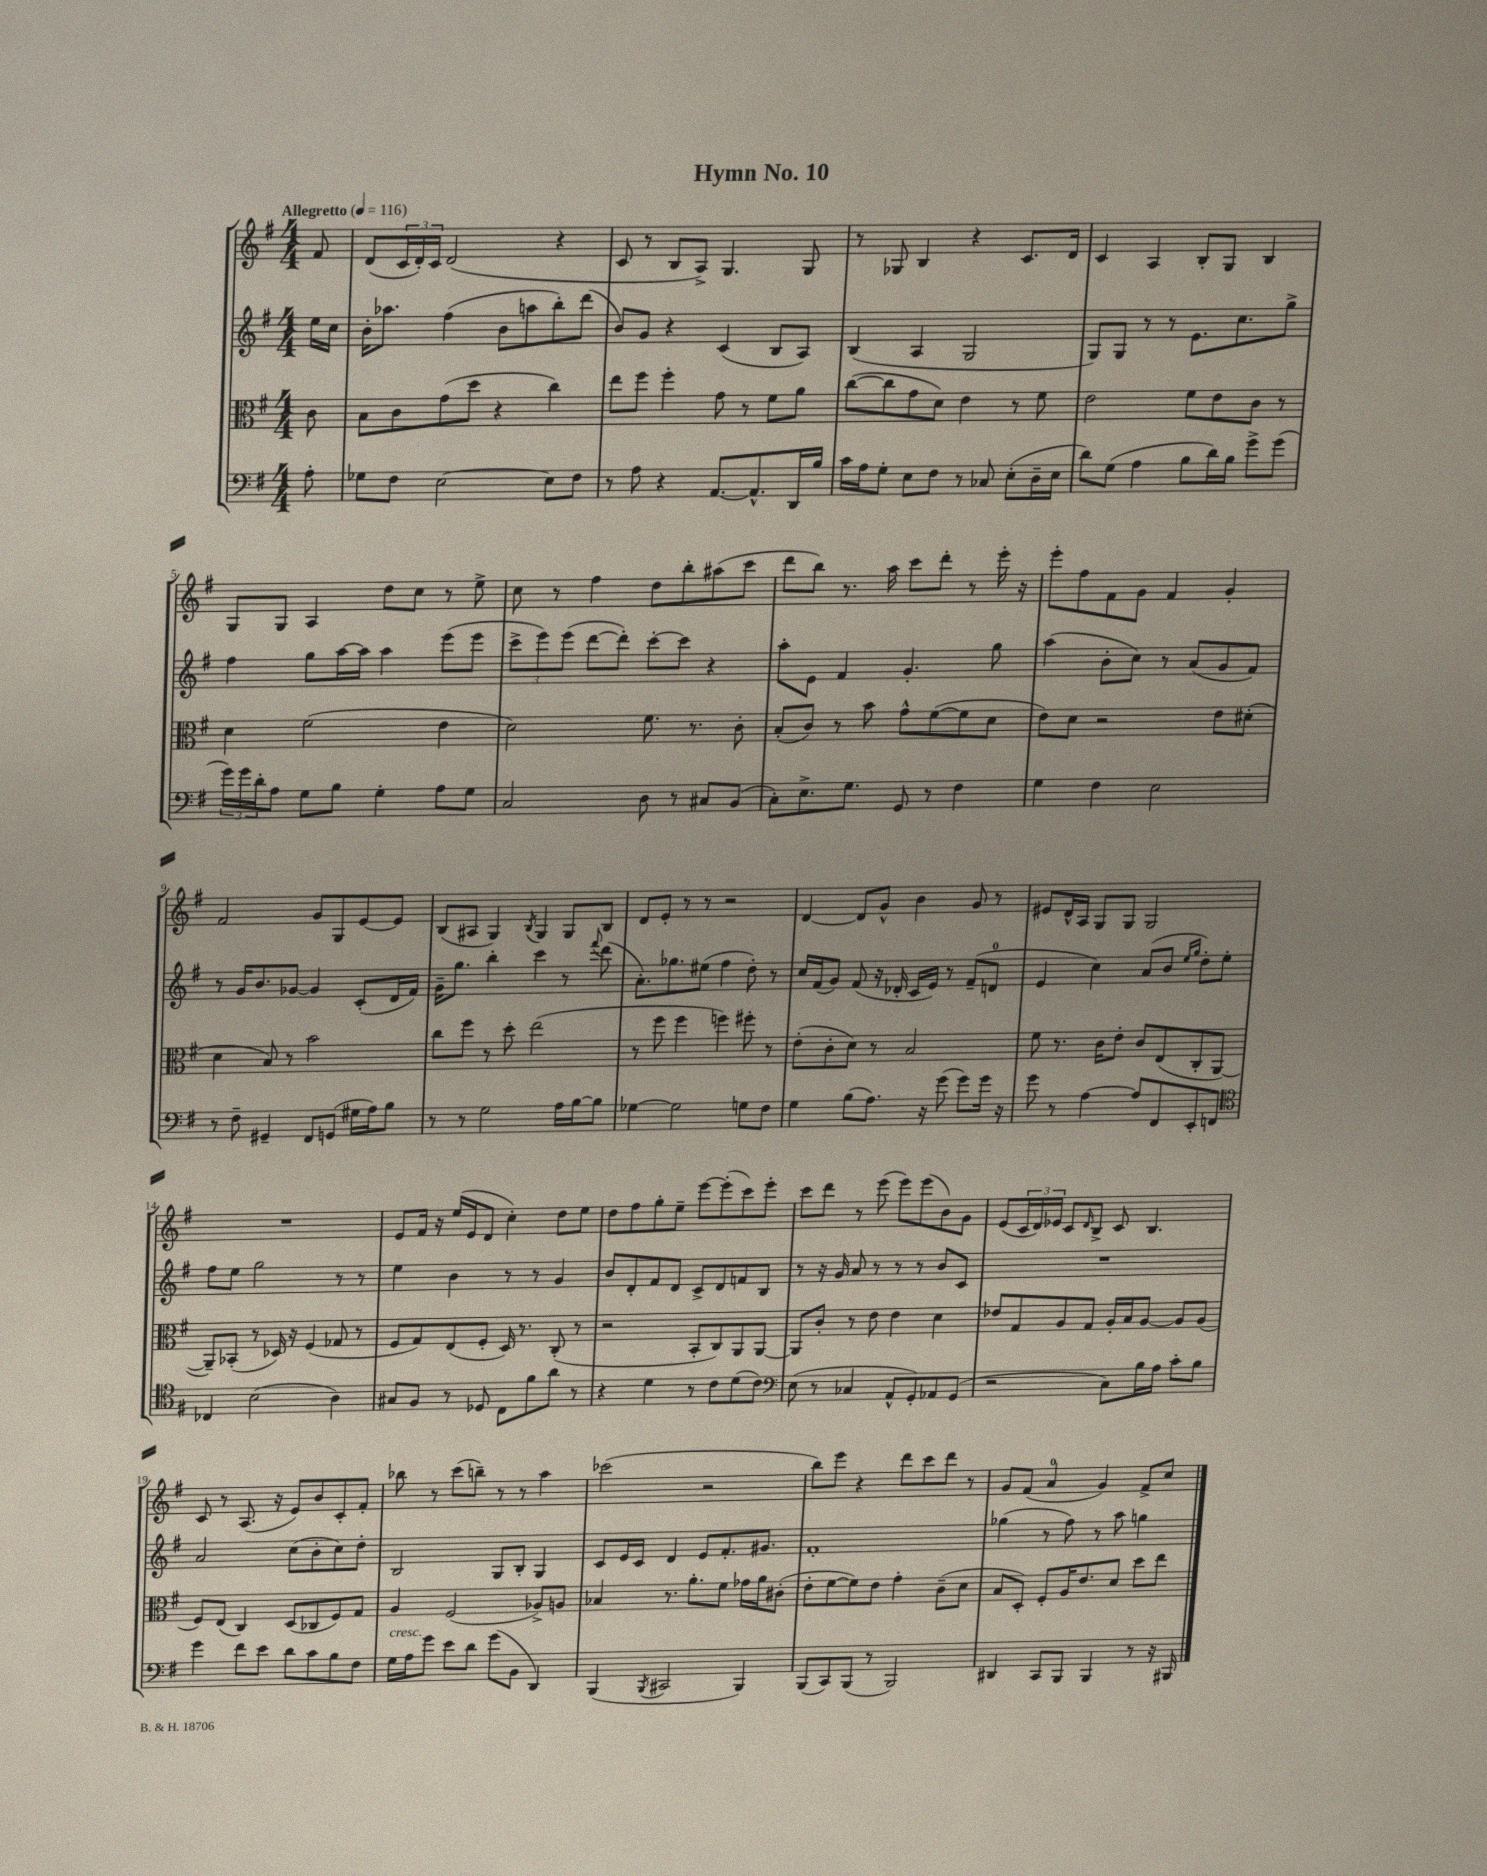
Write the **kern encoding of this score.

**kern	**kern	**kern	**kern
*part4	*part3	*part2	*part1
*staff4	*staff3	*staff2	*staff1
*clefF4	*clefC3	*clefG2	*clefG2
*k[f#]	*k[f#]	*k[f#]	*k[f#]
*M4/4	*M4/4	*M4/4	*M4/4
*MM116	*MM116	*MM116	*MM116
=	=	=	=
!	!	!	!LO:TX:a:B:t=Allegretto
8A'\	8c\	16ee\LL	8f#/
.	.	16cc\JJ	.
=1	=1	=1	=1
8G-X\L	8B\L	16b'\KL	(8d/L
.	.	8.aa-X\J	.
8F#\J	8c\	.	24c/L
.	.	.	24d'/)
.	.	.	24c/JJ
[2E\	(8g\	(4ff#\	(2d/
.	8dd\J	.	.
.	4r	8b\L	.
.	.	8aan\	.
8E\L]	4cc\)	8bb'\)	4r
8F#\J	.	(8ddd\J	.
=2	=2	=2	=2
8r	8ee\L	8b/L)	8c/
8A\	8ff#\J	8g/J	8r
4r	4ff#'\	4r	8B/L
.	.	.	8A^/J)
[8.AA/L	8g\	(4c/	4.G/
.	8r	.	.
8.AA^^/]	.	.	.
.	8f#\L	8B/L	.
16DD/L	8a\J	8A/J)	8G/
16B/JJ	.	.	.
=3	=3	=3	=3
16c\LL	([8cc\L	(4B/	8r
16A\J	.	.	.
8G'\J	8cc\]	.	8G-X/
8E\L	8g\	4A/	4B/
8F#\J	8d\J)	.	.
8r	4e\	2G/	4r
8C-X/	.	.	.
(8E'\L	8r	.	8.c/L
16D~\L	8f#\	.	.
16E\JJ	.	.	16d/Jk
=4	=4	=4	=4
8d\L)	2e\	8G/L)	4c/
(8G\J	.	8G/J	.
4A\	.	8r	4A/
.	.	8r	.
8B\L	8f#\L	8.e\L	8B'/L
16d\L)	8e\	.	8G/J
16B\JJ	.	8.cc\	.
8g^\L	8c\J	.	4B/
(8g\J	8r	8gg^\J	.
!!LO:LB:g=z
=5	=5	=5	=5
24g\LL)	4d\	4ff#\	8G/L
24g\	.	.	.
24d'\J	.	.	.
8A\J	.	.	8G/J
8G\L	(2f#\	8gg\L	4A/
8B\J	.	[16aa\L	.
.	.	16aa\JJ]	.
4G'\	.	4aa\	8dd\L
.	.	.	8cc\J
8A\L	4e\	(8eee\L	8r
8G\J	.	8eee\J	8ee^\
=6	=6	=6	=6
2C/	2d\)	12ccc^\L	8cc\
.	.	12eee\)	.
.	.	.	8r
.	.	(12eee\J	.
.	.	[8ddd\L	4ff#\
.	.	8ddd'\J])	.
8D\	8.f#\	[8ccc'\L	8dd\L
8r	.	8ccc\J]	8bb'\
.	8.r	.	.
8C#X/L	.	4r	(8aa#X\
(8BB/J	8c'\	.	8ccc\J
=7	=7	=7	=7
8C'\L)	(8B'/L	8aa'\L	8ddd\L
8.E^\	8c/J)	8e\J	8bb\J)
.	8r	4f#/	8.r
8.G\J	.	.	.
.	8b\	.	.
.	.	.	16aa\
8GG/	8g^^\L	4.g'/	8ccc\L
8r	([8f#\	.	8ddd'\J
4F#\	8f#\]	.	8r
.	8d\J	8gg\	16eee'\
.	.	.	16r
=8	=8	=8	=8
4G\	8e\L)	(4aa\	8eee'\L
.	8d\J	.	8ff#\
4F#\	2r	8b'\L	8f#\
.	.	8cc\J)	8g\J
2E\	.	8r	4f#/
.	.	(8a/L	.
.	8e\L	8g/	4g'/
.	(8d#X'\J	8f#/J)	.
!!LO:LB:g=z
=9	=9	=9	=9
8r	4d\	8r	2f#/
8F#~\	.	16g/KL	.
.	.	8.b/	.
4GG#X~/	8B/)	.	.
.	8r	[8g-X/J	.
8FF#/L	2b\	4g-/]	8g/L
(8GGn/J	.	.	8G/
16G#X\LL	.	(8c'/L	[8e/
16A\J)	.	.	.
8B\J	.	16d/L	8e/J]
.	.	16f#/JJ)	.
=10	=10	=10	=10
8r	8cc\L	16g~\KL	(8B/L
.	.	8.gg\J	.
8r	8ff#\J	.	8A#X/J
2G\	8r	4bb'\	4G/)
.	8dd'\	.	.
.	.	.	8qB/
.	(2ee\	4ccc\	4G/
16A\LL	.	8r	8G/L
[16B\J	.	.	.
.	.	8qqfff#/	.
8B\J]	.	(8ddd\	8B/J
=11	=11	=11	=11
[4G-X\	8r	8.a'\L)	8d/L
.	8ff#\	.	8e'/J
.	.	8.gg-X\	.
2G-\]	4ff#\	.	8r
.	.	(8ee#X\J	8r
.	4ffn\)	4ff#\	2r
8Gn\L	8ff#X'\	8dd'\)	.
8F#\J	8r	8r	.
=12	=12	=12	=12
4G\	(8e'\L	16cc/LL	[4d/
.	.	(16f#/J	.
.	8c'\	8g/J)	.
(8B\L	8d\J)	(8f#/	8d/L]
8.A\J)	8r	16r	8g^^/J
.	.	16d-X'/	.
.	2B/	16c/LL	4b\
16r	.	16e/JJ)	.
(8g\	.	8r	.
8g\L)	.	(8f#~/L	8g/
16g\Jk	.	8dn/J	8r
16r	.	.	.
=13	=13	=13	=13
8g\	8f#\	4e/	8e#X/L
8r	8.r	.	16d^^/L
.	.	.	16A/JJ
[4A\	.	4cc\)	8G/L
.	16c\KL	.	.
.	8e'\J	.	8G/J
8A/L]	8c/L	(8a/L	2G/
8FF#/	(8E/	8b/J	.
.	.	16qqee/LL	.
.	.	16qqgg/JJ	.
8EE'/	8C'/	8dd'\L)	.
8FFn/J	[8AA/J	8ee'\J	.
!!LO:LB:g=z
=14	=14	=14	=14
*clefC4	*	*	*
4C-X/	8AA~/L])	8ff#\L	1r
.	(8BB-X'/J	8ee\J	.
(2B\	8r	2gg\	.
.	16D-X/)	.	.
.	16r	.	.
.	(4F#/	.	.
4A\)	8G-X/	8r	.
.	8r	8r	.
=15	=15	=15	=15
8G#X/L	8F#/L	4ee\	8e/L
8F#/J	8G/)	.	16f#/Jk
.	.	.	16r
8r	(8E/	4b\	(16ee/LL
.	.	.	16e/J
8D-X/	8F#'/J	.	8d/J
8C\L	16D/)	8r	4cc'\)
.	8.r	.	.
8f#\	.	8r	.
8a\J	(8C'/	4g/	8dd\L
8r	8r	.	8ee\J
=16	=16	=16	=16
4r	2r	8b/L	8dd\L
.	.	8d'/	8ff#\
4d\	.	8f#/	8gg'\
.	.	8d/J	8ee~\J
8r	8BB'/L	8c^/L	[8eee\L
8c\L	8C/)	8d/	(8eee'\]
(8d\	8AA/	8fn/	8ccc\)
8c\J)	[8AA/J	8B/J	8eee'\J
=17	=17	=17	=17
*clefF4	*	*	*
(8E\	8AA/L]	8r	8ccc\L
8r	8c'/J	16r	8ddd\J
.	.	16g/	.
4C-X/	8r	8a/	8r
.	8e\	8r	(8eee\
8AA^^/L	4e\	8r	8eee\L)
8GG'/)	.	8r	(8eee\
8AA-X/	4d\	8b/L	8b\)
(8GG/J	.	8c/J	8g\J
=18	=18	=18	=18
2r	8e-X/L	1r	(8e/L
.	8G/	.	24c/L
.	.	.	24d/)
.	.	.	24e-X/JJ
.	8A/	.	8c/L
.	.	.	16qqd/
.	8G/J	.	8B^/J
8C\L)	16A'/LL	.	8c/
.	16B/J	.	.
16B\L	[8A/J	.	4.B/
16A\JJ	.	.	.
8c'\L	8A/L]	.	.
8B\J	(8A/J	.	.
!!LO:LB:g=z
=19	=19	=19	=19
4g\	8F#/L)	2a/	8c/
.	(8E/J	.	8r
8f#\L	4C/)	.	(8.A/
8e\J	.	.	.
.	.	.	16r
8d\L	(8D/L	(8cc\L	8e/L)
8c\	8C-X/	8b'\	8b/
8B\	8F#/)	8cc\)	8c'/
8F#\J	8G/J	8dd'\J	8f#'/J
=20	=20	=20	=20
!LO:TX:a:i:t=cresc.	!	!	!
16G\LL	4A/	2B/	8bb-X\
16A\J	.	.	.
8g\J	.	.	8r
8e\L	(2F#/	.	(8ccc\L
8d\J	.	.	8bbn~\J)
(8g\L	.	8G/L	8r
8BB\J	.	8B'/J	8r
4DD/)	8A-X^/L)	4G/	4aa\
.	8An/J	.	.
=21	=21	=21	=21
(4BBB/	4B-X/	8c/L	(2ccc-X\
.	.	16e/L	.
.	.	16c/JJ	.
8qBBB/	.	.	.
2CC#X/	8.r	4d/	.
.	8.a'\L	.	.
.	.	8e/L	2r
.	8f#\J	8.f#'/	.
4BBB/)	16g-X\LL	.	.
.	16a\J	8.g#X/J	.
.	(8c#X'\J	.	.
=22	=22	=22	=22
(8BBB/L	8e'\L	1f#'	8bb\L)
8CC/)	[8f#\	.	8eee\J
(8BBB/J	8f#\])	.	4r
8r	8e\J	.	.
2BBB/)	4g'\	.	8ddd\L
.	.	.	8ccc\
.	(8c~\L	.	8ddd\J
.	8d\J	.	8r
=23	=23	=23	=23
4DD#X/	8B/L	(4gg-X\	8g/L
.	8D'/J)	.	(8f#/J
8CC/L	8F#'/L	8r	4a/
8BBB/J	16A/K	8ff#\)	.
.	8.e/	.	.
4BBB/	.	8r	4g/)
.	8d/J	8aa\	.
8r	8dd\L	4ggn\	8f#^/L
16r	8ee\J	.	8cc/J
16BBB#X/	.	.	.
==	==	==	==
*-	*-	*-	*-
